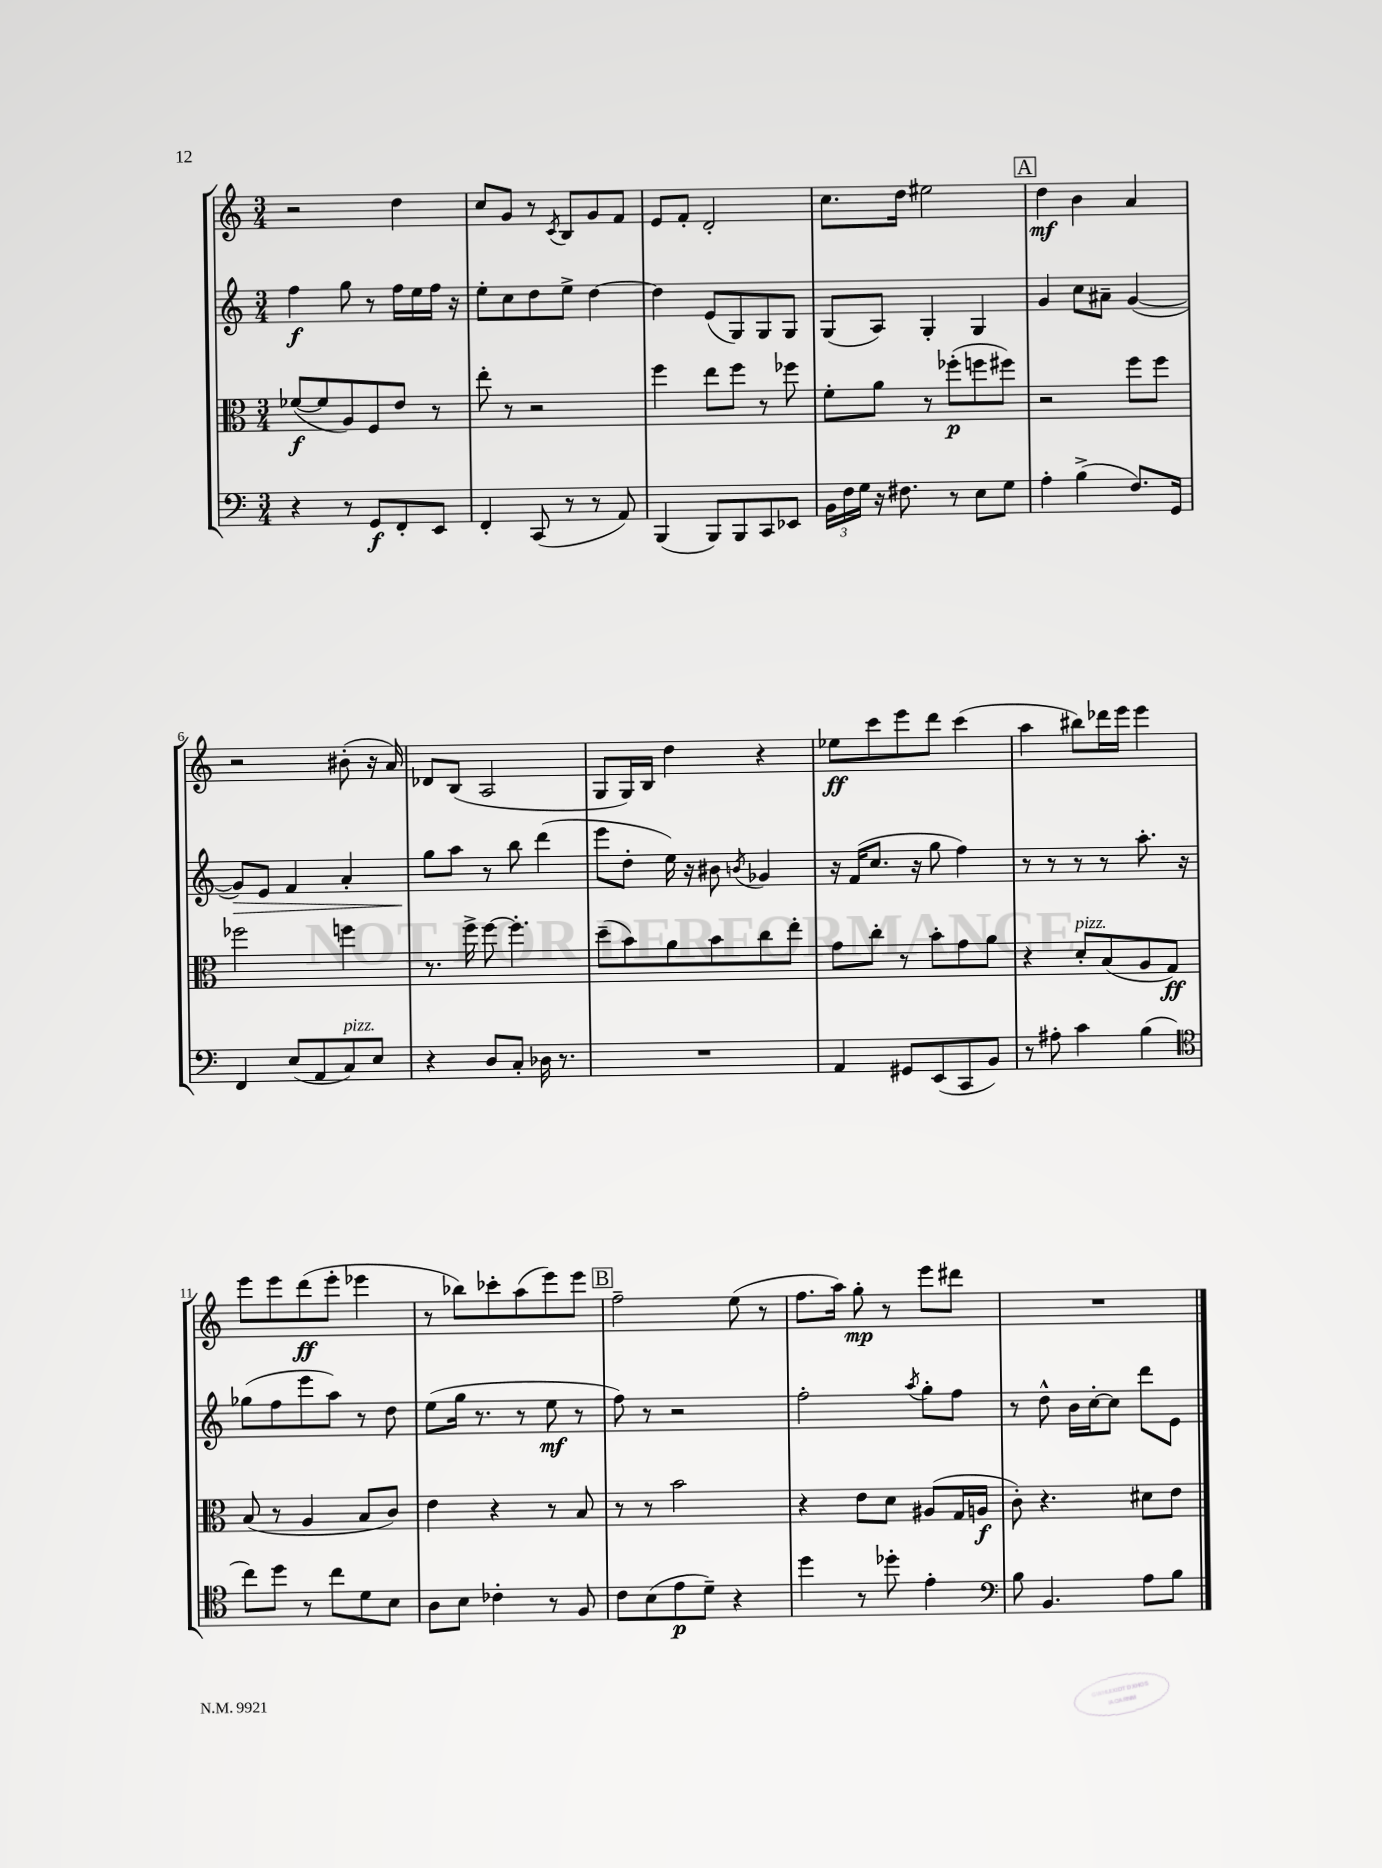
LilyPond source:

<<
\new StaffGroup <<
\new Staff = "s0" {
    \clef treble \key c \major \numericTimeSignature \time 3/4
    r2 d''4 |
    c''8 g'8 r8 \acciaccatura { c'8 } b8 g'8 f'8 |
    e'8 f'8-. d'2-. |
    c''8. d''16 eis''2 |
    \mark \markup { \box "A" } d''4\mf b'4 a'4 |
    r2 bis'8-.( r16 a'16) |
    des'8 b8( a2 |
    g8 g16) b16 d''4 r4 |
    ees''8\ff c'''8 e'''8 d'''8 c'''4( |
    a''4 bis''8) des'''16 e'''16 e'''4 |
    e'''8 e'''8 d'''8\ff( e'''8-. ees'''4 |
    r8 bes''8) ces'''8-. a''8( e'''8) e'''8 |
    \mark \markup { \box "B" } f''2-- e''8( r8 |
    f''8. a''16) g''8-.\mp r8 e'''8 dis'''8 |
    R2. \bar "|." |
}
\new Staff = "s1" {
    \clef treble \key c \major \numericTimeSignature \time 3/4
    f''4\f g''8 r8 f''16 e''16 f''16 r16 |
    e''8-. c''8 d''8 e''8-> d''4~ |
    d''4 e'8( g8) g8 g8 |
    g8( a8) g4-. g4 |
    \mark \markup { \box "A" } g'4 c''8 ais'8-- g'4~( |
    g'8\>) e'8 f'4 a'4-. |
    g''8\! a''8 r8 b''8 d'''4( |
    e'''8 d''8-. e''16) r16 bis'8 \acciaccatura { b'8 } ges'4 |
    r16 f'16( c''8. r16 g''8 f''4) |
    r8 r8 r8 r8 a''8.-. r16 |
    ges''8( f''8 e'''8 a''8) r8 d''8 |
    e''8( g''16 r8. r8 e''8\mf r8 |
    \mark \markup { \box "B" } f''8) r8 r2 |
    f''2-. \acciaccatura { a''8 } g''8-. f''8 |
    r8 d''8-^ b'16 c''16~-. c''8 d'''8 e'8 \bar "|." |
}
\new Staff = "s2" {
    \clef alto \key c \major \numericTimeSignature \time 3/4
    fes'8~\f( fes'8 a8) f8 e'8 r8 |
    e''8-. r8 r2 |
    f''4 e''8 f''8 r8 fes''8 |
    f'8-. a'8 r8 fes''8-.\p( f''8 fis''8) |
    \mark \markup { \box "A" } r2 f''8 f''8 |
    fes''2 f''4 |
    r8. f''16-> f''8~ f''4.-. |
    d''8--( b'8) a'8 b'8 c''8 e''8-. |
    g'8 c''8-. r8 b'8-. g'8 a'8 |
    r4 d'8-.^\markup { \italic "pizz." } b8( a8 g8\ff) |
    b8( r8 a4 b8 c'8) |
    e'4 r4 r8 b8 |
    \mark \markup { \box "B" } r8 r8 b'2 |
    r4 e'8 d'8 ais8( g16 a16\f |
    c'8-.) r4. dis'8 e'8 \bar "|." |
}
\new Staff = "s3" {
    \clef bass \key c \major \numericTimeSignature \time 3/4
    r4 r8 g,8\f f,8-. e,8 |
    f,4-. c,8( r8 r8 a,8) |
    b,,4( b,,8) b,,8 c,8 ees,8 |
    \tuplet 3/2 { b,16 f16 g16 } r16 fis8. r8 e8 g8 |
    \mark \markup { \box "A" } a4-. b4->( f8.) g,16 |
    f,4 e8( a,8 c8^\markup { \italic "pizz." }) e8 |
    r4 d8 c8-. des16 r8. |
    R2. |
    a,4 gis,8 e,8( c,8 b,8) |
    r8 ais8-. c'4 b4( |
    \clef tenor c''8) d''8 r8 c''8 d'8 b8 |
    a8 b8 ces'4-. r8 f8 |
    \mark \markup { \box "B" } c'8 b8( e'8\p d'8--) r4 |
    d''4 r8 des''8-. e'4-. |
    \clef bass b8 b,4. a8 b8 \bar "|." |
}
>>
>>
